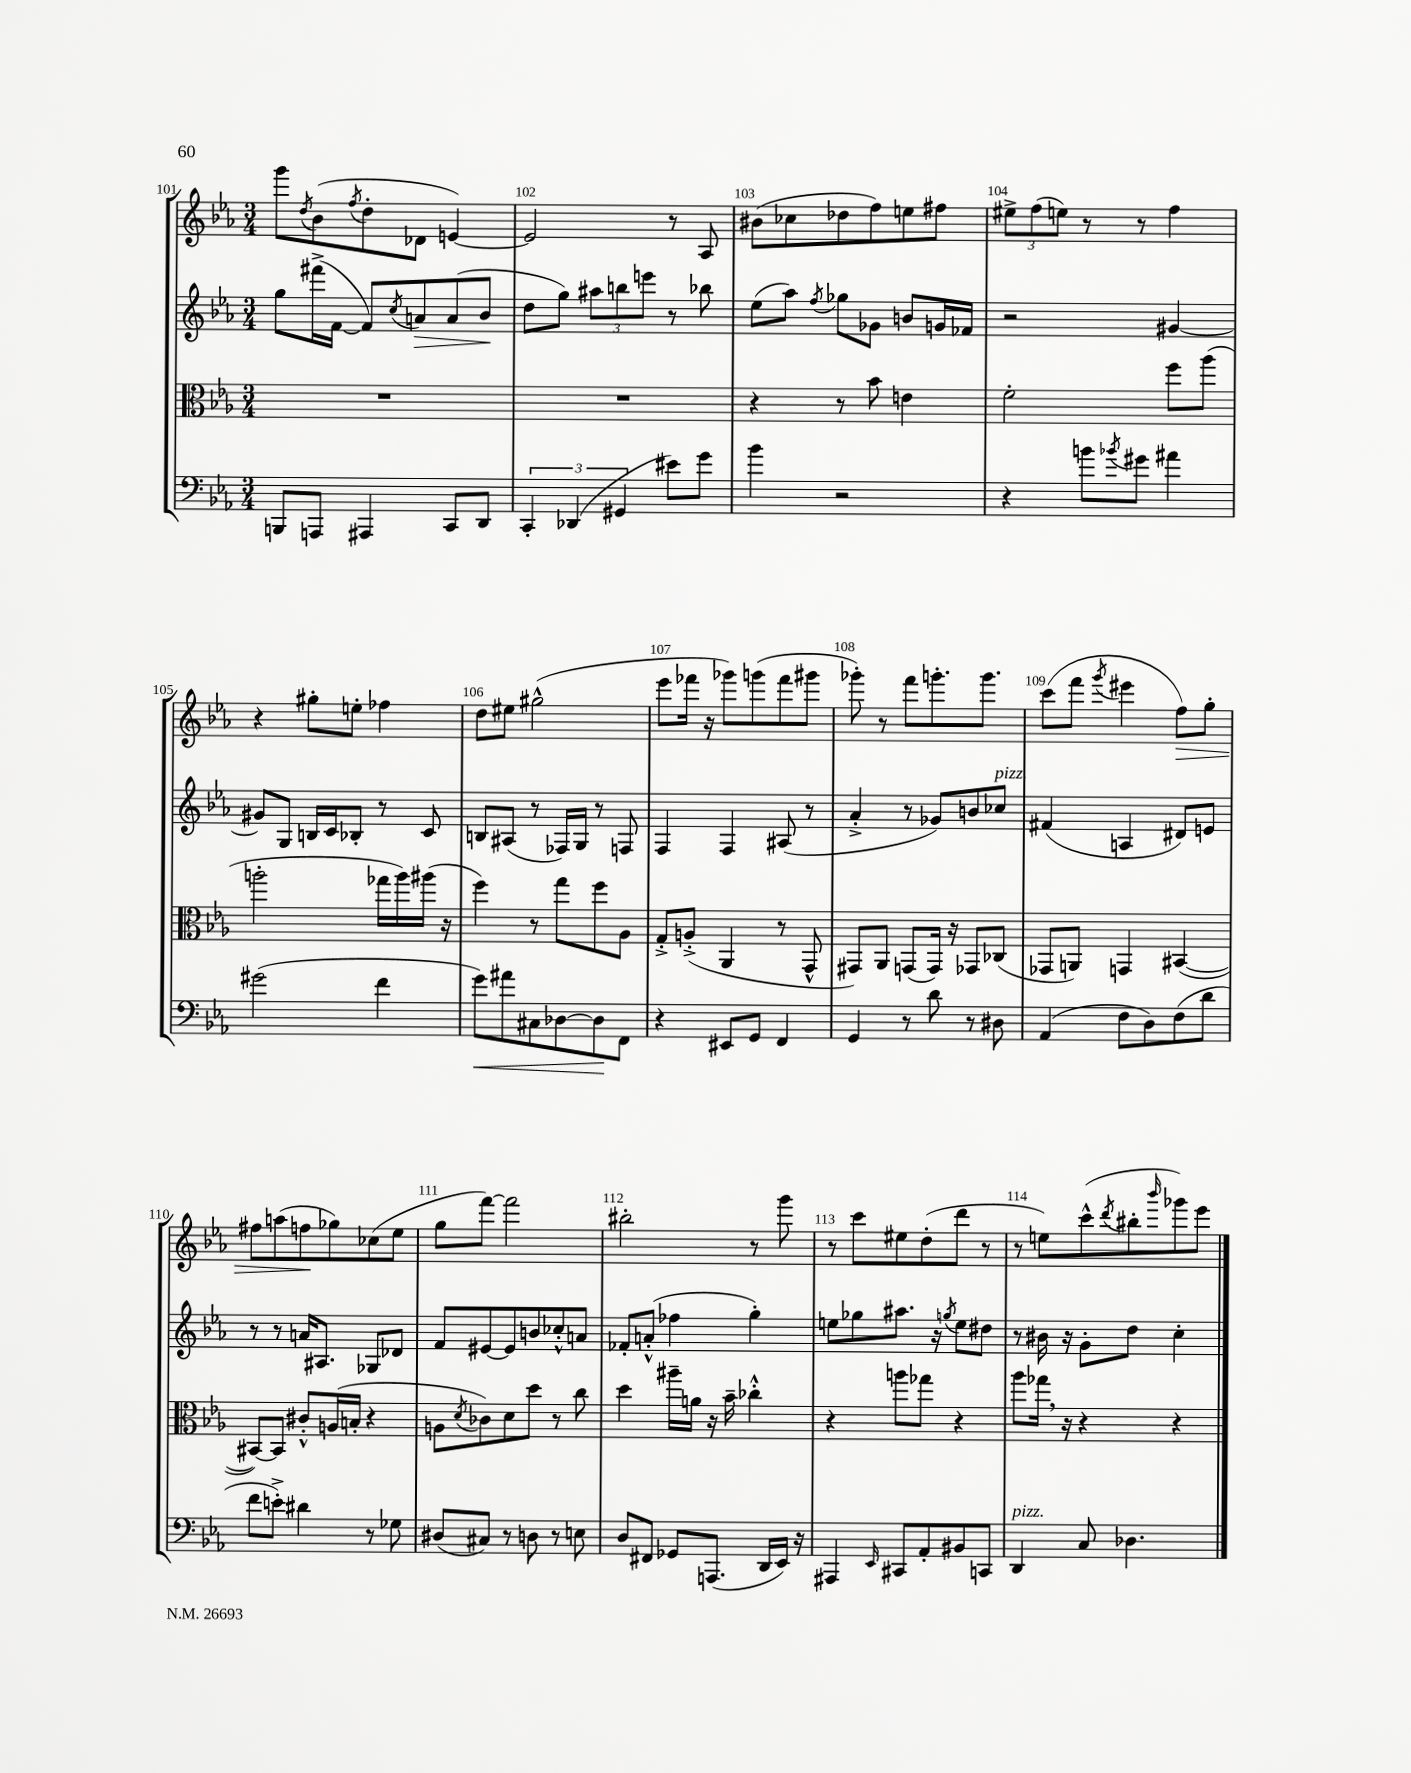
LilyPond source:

<<
\new StaffGroup <<
\new Staff = "s0" {
    \clef treble \key ees \major \numericTimeSignature \time 3/4
    g'''8 \acciaccatura { d''8 } bes'8( \acciaccatura { f''8 } d''8-. des'8 e'4~) |
    e'2 r8 aes8 |
    bis'8( ces''8 des''8 f''8) e''8 fis''8 |
    \tuplet 3/2 { eis''8-> f''8( e''8) } r8 r8 f''4 |
    r4 gis''8-. e''8-. fes''4 |
    d''8 eis''8 gis''2-^( |
    ees'''8 fes'''16 r16 ges'''8) g'''8( fes'''8 gis'''8 |
    ges'''8-.) r8 f'''8 g'''8.-. g'''8. |
    c'''8( f'''8 \acciaccatura { g'''8 } eis'''4 f''8\>) g''8-. |
    fis''8 a''8( f''8\! ges''8) ces''8( ees''8 |
    g''8 f'''8~) f'''2 |
    bis''2-. r8 g'''8 |
    r8 c'''8 eis''8 d''8-.( d'''8 r8 |
    r8 e''8) c'''8-^( \acciaccatura { d'''8 } bis''8-. \grace { bes'''16 } ges'''8) ees'''8 \bar "|." |
}
\new Staff = "s1" {
    \clef treble \key ees \major \numericTimeSignature \time 3/4
    g''8 fis'''16->( f'16~ f'8) \acciaccatura { c''8 } a'8\> a'8( bes'8\! |
    d''8 g''8) \tuplet 3/2 { ais''8 b''8 e'''8 } r8 bes''8 |
    ees''8( aes''8) \acciaccatura { f''8 } ges''8 ges'8 b'8 g'16 fes'16 |
    r2 gis'4~ |
    gis'8 g8 b16 c'16 bes8-. r8 c'8 |
    b8 ais8( r8 fes16) g16 r8 f8 |
    f4 f4 ais8( r8 |
    aes'4-.-> r8 ges'8) b'8 ces''8^\markup { \italic "pizz." } |
    fis'4( a4 dis'8) e'8 |
    r8 r8 a'16 ais8. ges8 des'8 |
    f'8 eis'8~ eis'8 b'8 ces''8-.-^ a'8 |
    fes'8-. a'8-.-^( fes''4 g''4-.) |
    e''8 ges''8 ais''8. r16 \acciaccatura { g''8 } e''8 dis''8 |
    r8 bis'16 r16 g'8-. d''8 c''4-. \bar "|." |
}
\new Staff = "s2" {
    \clef alto \key ees \major \numericTimeSignature \time 3/4
    R2. |
    R2. |
    r4 r8 bes'8 e'4 |
    f'2-. f''8 aes''8( |
    a''2-. ges''16 a''16) ais''16( r16 |
    f''4) r8 g''8 f''8 aes8 |
    g8-.-> a8-.->( aes,4 r8 g,8-^ |
    gis,8) aes,8 g,8( g,16) r16 ges,8 ces8( |
    ges,8 a,8) g,4 bis,4~( |
    bis,8~) bis,8 cis'8-.-^ a16( b16-. r4 |
    a8 \acciaccatura { d'8 } ces'8) d'8 d''8 r8 c''8 |
    d''4 ais''16-- a'16 r16 bes'16-- ces''4-.-^ |
    r4 a''8 ges''8 r4 |
    aes''8 ges''16 \breathe r16 r4 r4 \bar "|." |
}
\new Staff = "s3" {
    \clef bass \key ees \major \numericTimeSignature \time 3/4
    b,,8 a,,8 ais,,4 c,8 d,8 |
    \tuplet 3/2 { c,4-. des,4( gis,4 } eis'8) g'8 |
    bes'4 r2 |
    r4 b'8 \acciaccatura { bes'8 } gis'8 ais'4 |
    gis'2( f'4 |
    g'8\<) ais'8 cis8 des8~ des8\! f,8 |
    r4 eis,8 g,8 f,4 |
    g,4 r8 d'8 r8 dis8 |
    aes,4( f8 d8) f8( d'8 |
    f'8 e'8-.->) dis'4 r8 ges8 |
    dis8( cis8) r8 d8 r8 e8 |
    d8 fis,8 ges,8 a,,8.( d,16 ees,16) r16 |
    ais,,4 \grace { ees,16 } cis,8 aes,8-. bis,8 c,8 |
    d,4^\markup { \italic "pizz." } c8 des4. \bar "|." |
}
>>
>>
\layout { \context { \Score currentBarNumber = #101 \override BarNumber.break-visibility = ##(#f #t #t) barNumberVisibility = #all-bar-numbers-visible } }
